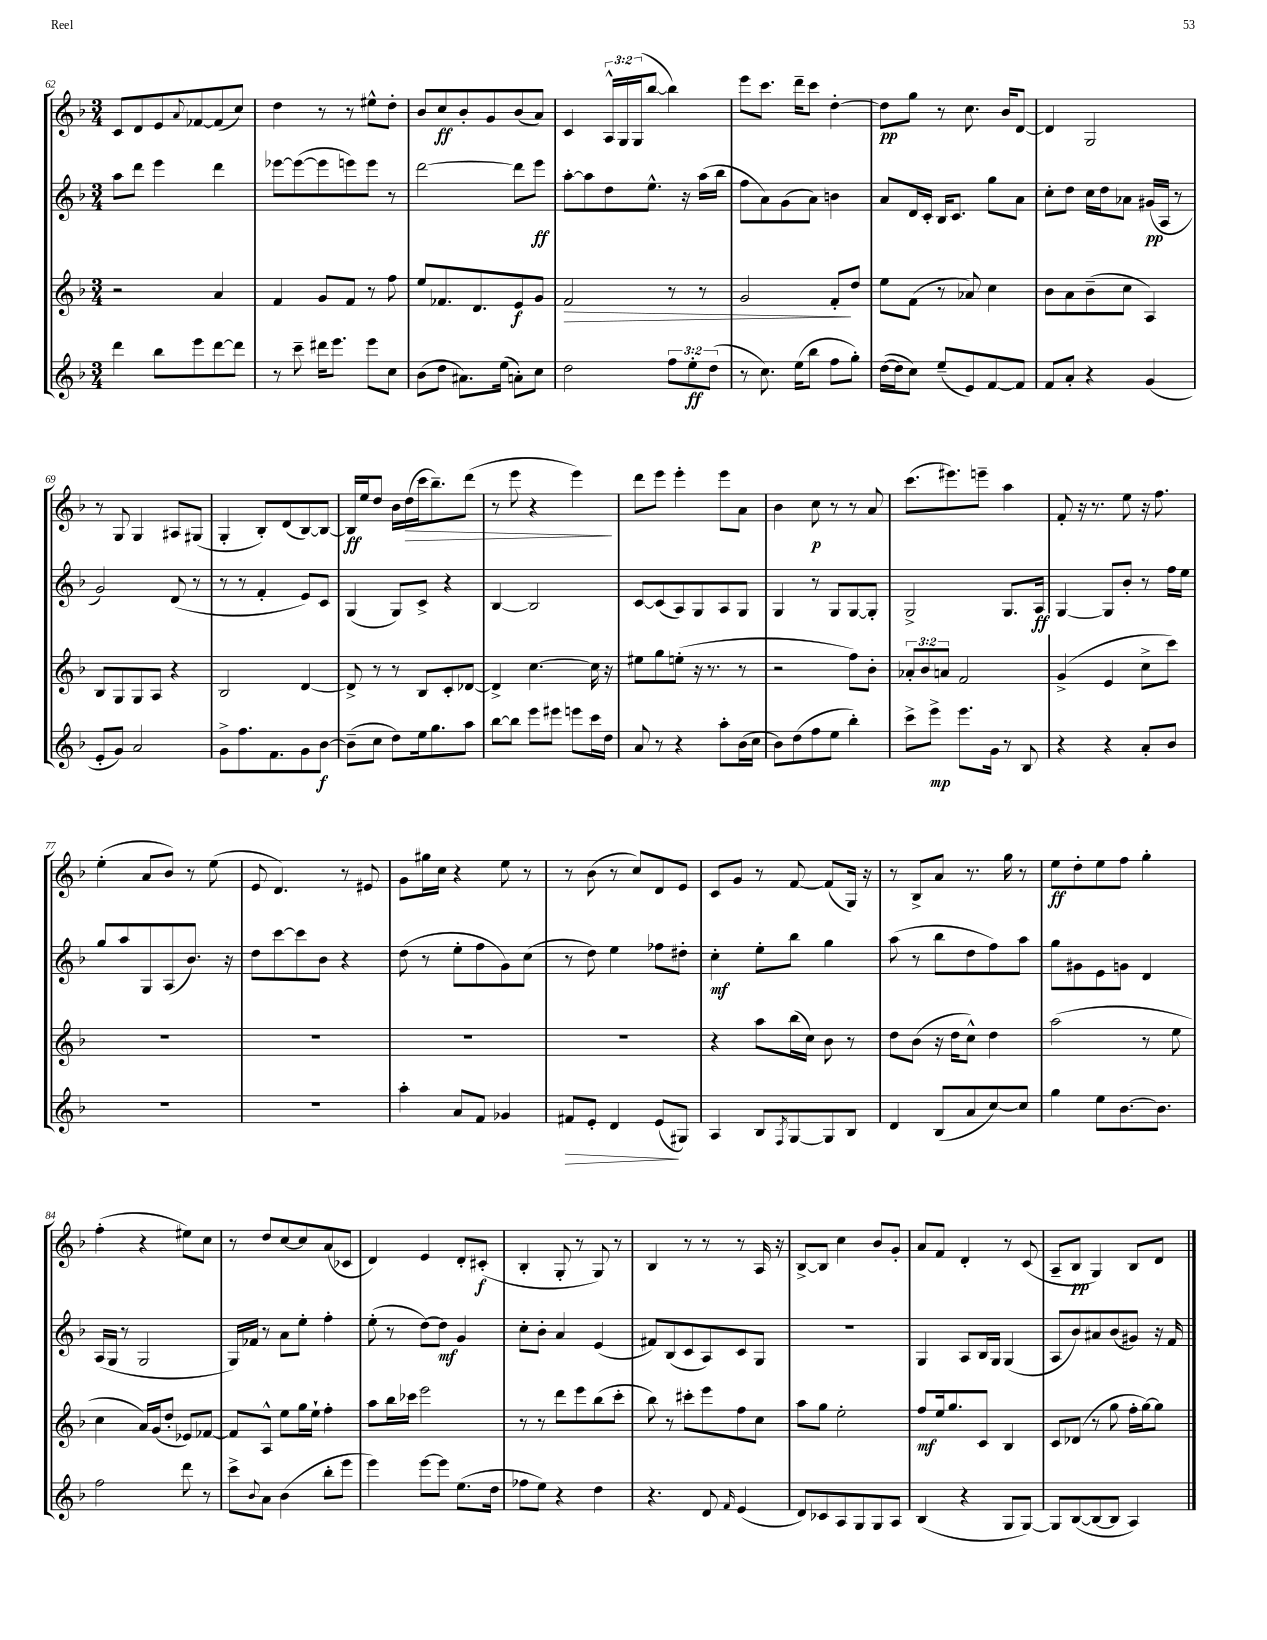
<<
\new StaffGroup <<
\new Staff = "s0" {
    \clef treble \key f \major \numericTimeSignature \time 3/4 \override Staff.TupletNumber.text = #tuplet-number::calc-fraction-text
    c'8 d'8 e'8 \appoggiatura { a'8 } fes'8~ fes'8( c''8) |
    d''4 r8 r8 eis''8-^ d''8-. |
    bes'8 c''8\ff bes'8-. g'8 bes'8( a'8) |
    c'4 \tuplet 3/2 { a16-^ g16 g16( } bes''8~ bes''4) |
    e'''8 c'''8. d'''16-- c'''8 d''4~-. |
    d''8\pp g''8 r8 c''8. bes'16 d'8~ |
    d'4 g2 |
    r8 g8 g4 ais8 gis8( |
    g4-. bes8-.) d'8( bes8~) bes8~ |
    bes16\ff e''16 d''8 bes'16 d''16\>( c'''16 bes''8.--) d'''8( |
    r8 e'''8 r4 e'''4\!) |
    d'''8 e'''8 e'''4-. e'''8 a'8 |
    bes'4 c''8\p r8 r8 a'8 |
    c'''8.( eis'''8.) e'''8-- a''4 |
    f'8-. r16 r8. e''8 r16 f''8. |
    e''4-.( a'8 bes'8) r8 e''8( |
    e'8 d'4.) r8 eis'8 |
    g'8 gis''16 c''16 r4 e''8 r8 |
    r8 bes'8( r8 c''8) d'8 e'8 |
    c'8 g'8 r8 f'8~ f'8( g16) r16 |
    r8 bes8-> a'8 r8. g''16 r8 |
    e''8\ff d''8-. e''8 f''8 g''4-. |
    f''4-.( r4 eis''8) c''8 |
    r8 d''8 c''8~ c''8 a'8( ces'8 |
    d'4) e'4 d'8-. cis'8-.\f( |
    bes4-. g8-. r8 g8) r8 |
    bes4 r8 r8 r8 a16 r16 |
    bes8~-> bes8 c''4 bes'8 g'8-. |
    a'8 f'8 d'4-. r8 c'8( |
    a8-- bes8\pp g4) bes8 d'8 \bar "|." |
}
\new Staff = "s1" {
    \clef treble \key f \major \numericTimeSignature \time 3/4
    a''8 d'''8 e'''4 d'''4 |
    ees'''8~ ees'''8~( ees'''8 e'''8) e'''8 r8 |
    d'''2~ d'''8 e'''8\ff |
    a''8~-. a''8 d''8 e''8.-^ r16 a''16( bes''16 |
    f''8 a'8) g'8( a'8) b'4 |
    a'8 d'16 c'16-. bes16 c'8. g''8 a'8 |
    c''8-. d''8 c''16 d''16 aes'8 gis'16\pp( a16 r8 |
    g'2) d'8( r8 |
    r8 r8 f'4-. e'8) c'8 |
    g4( g8) c'8-> r4 |
    bes4~ bes2 |
    c'8~ c'8( a8) g8 a8 g8 |
    g4 r8 g8 g8~ g8-. |
    g2-> g8. a16\ff |
    g4~ g8 bes'8-. r8 f''16 e''16 |
    g''8 a''8 g8 a8( bes'8.) r16 |
    d''8 c'''8~ c'''8 bes'8 r4 |
    d''8( r8 e''8-. f''8 g'8) c''8( |
    r8 d''8) e''4 fes''8 dis''8-. |
    c''4-.\mf e''8-. bes''8 g''4 |
    a''8( r8 bes''8 d''8 f''8) a''8 |
    g''8 gis'8 e'8 g'8 d'4 |
    a16( g16 r8 g2 |
    g16) fes'16 r8 a'8 e''8-. f''4-. |
    e''8-.( r8 d''8~) d''8\mf g'4 |
    c''8-. bes'8-. a'4 e'4( |
    fis'8) bes8( c'8 a8) c'8 g8 |
    R2. |
    g4 a8 bes16 g16 g4( |
    a8 bes'8) ais'8 bes'8( gis'8) r16 f'16 \bar "|." |
}
\new Staff = "s2" {
    \clef treble \key f \major \numericTimeSignature \time 3/4 \override Staff.TupletNumber.text = #tuplet-number::calc-fraction-text
    r2 a'4 |
    f'4 g'8 f'8 r8 f''8 |
    e''8 fes'8. d'8. e'8\f g'8 |
    f'2\> r8 r8 |
    g'2 f'8-.\! d''8 |
    e''8 f'8( r8 aes'8) c''4 |
    bes'8 a'8 bes'8--( c''8 a4) |
    bes8 g8 g8 a8 r4 |
    bes2 d'4~ |
    d'8-> r8 r8 bes8 c'8-. des'8~ |
    des'4-> c''4.~ c''16 r16 |
    eis''8 g''8 e''8-.( r16 r8. r8 |
    r2 f''8) bes'8-. |
    \tuplet 3/2 { aes'8-. bes'8 a'8 } f'2 |
    g'4->( e'4 c''8-> c'''8) |
    R2. |
    R2. |
    R2. |
    R2. |
    r4 a''8 bes''16( c''16) bes'8 r8 |
    d''8 bes'8( r16 d''16 c''8-^) d''4 |
    a''2( r8 e''8 |
    c''4 a'16) g'16( d''8-. ees'8) fes'8~ |
    fes'8 a8-^ e''8 g''16 e''16-! f''4-. |
    a''8 bes''16 ces'''16 e'''2 |
    r8 r8 d'''8 e'''8 bes''8( c'''8-. |
    bes''8) r8 cis'''8-. e'''8 f''8 c''8 |
    a''8 g''8 e''2-. |
    f''8\mf e''16 g''8. c'8 bes4 |
    c'8 des'8( r8 g''8 f''16-. g''16~) g''8 \bar "|." |
}
\new Staff = "s3" {
    \clef treble \key f \major \numericTimeSignature \time 3/4 \override Staff.TupletNumber.text = #tuplet-number::calc-fraction-text
    d'''4 bes''8 e'''8 d'''8~ d'''8 |
    r8 c'''8-- dis'''16 e'''8. e'''8 c''8 |
    bes'8( d''8 ais'8.) e''16( a'8-.) c''8 |
    d''2 \tuplet 3/2 { f''8 e''8-.\ff d''8( } |
    r8 c''8.) e''16( bes''8 f''8 g''8-.) |
    d''16~( d''16 c''8) e''8--( e'8) f'8~ f'8 |
    f'8 a'8-. r4 g'4( |
    e'8-. g'8) a'2 |
    g'8-> f''8. f'8. g'8 bes'8~\f |
    bes'8--( c''8 d''8) e''16 g''8. a''8 |
    bes''8~ bes''8 e'''8 eis'''8 e'''8 c'''16 d''16 |
    a'8 r8 r4 a''8-. bes'16( c''16 |
    bes'8) d''8( f''8 e''8 bes''4-.) |
    c'''8-> e'''8->\mp e'''8. g'16 r8 bes8 |
    r4 r4 a'8-. bes'8 |
    R2. |
    R2. |
    a''4-. a'8 f'8 ges'4 |
    fis'8\> e'8-. d'4 e'8\!( gis8) |
    a4 bes8 \acciaccatura { f8 } g8~ g8 bes8 |
    d'4 bes8( a'8 c''8~) c''8 |
    g''4 e''8 bes'8.~ bes'8. |
    f''2 d'''8 r8 |
    c'''8-> \appoggiatura { bes'8 } a'8 bes'4( bes''8-. e'''8 |
    e'''4) e'''8~ e'''8 e''8.( d''16 |
    fes''8 e''8) r4 d''4 |
    r4. d'8 \grace { f'16 } e'4( |
    d'8) ces'8 a8 g8 g8 a8 |
    bes4( r4 g8 g8~) |
    g8 bes8~( bes8~ bes8 a4) \bar "|." |
}
>>
>>
\layout { \context { \Score currentBarNumber = #62 } }
